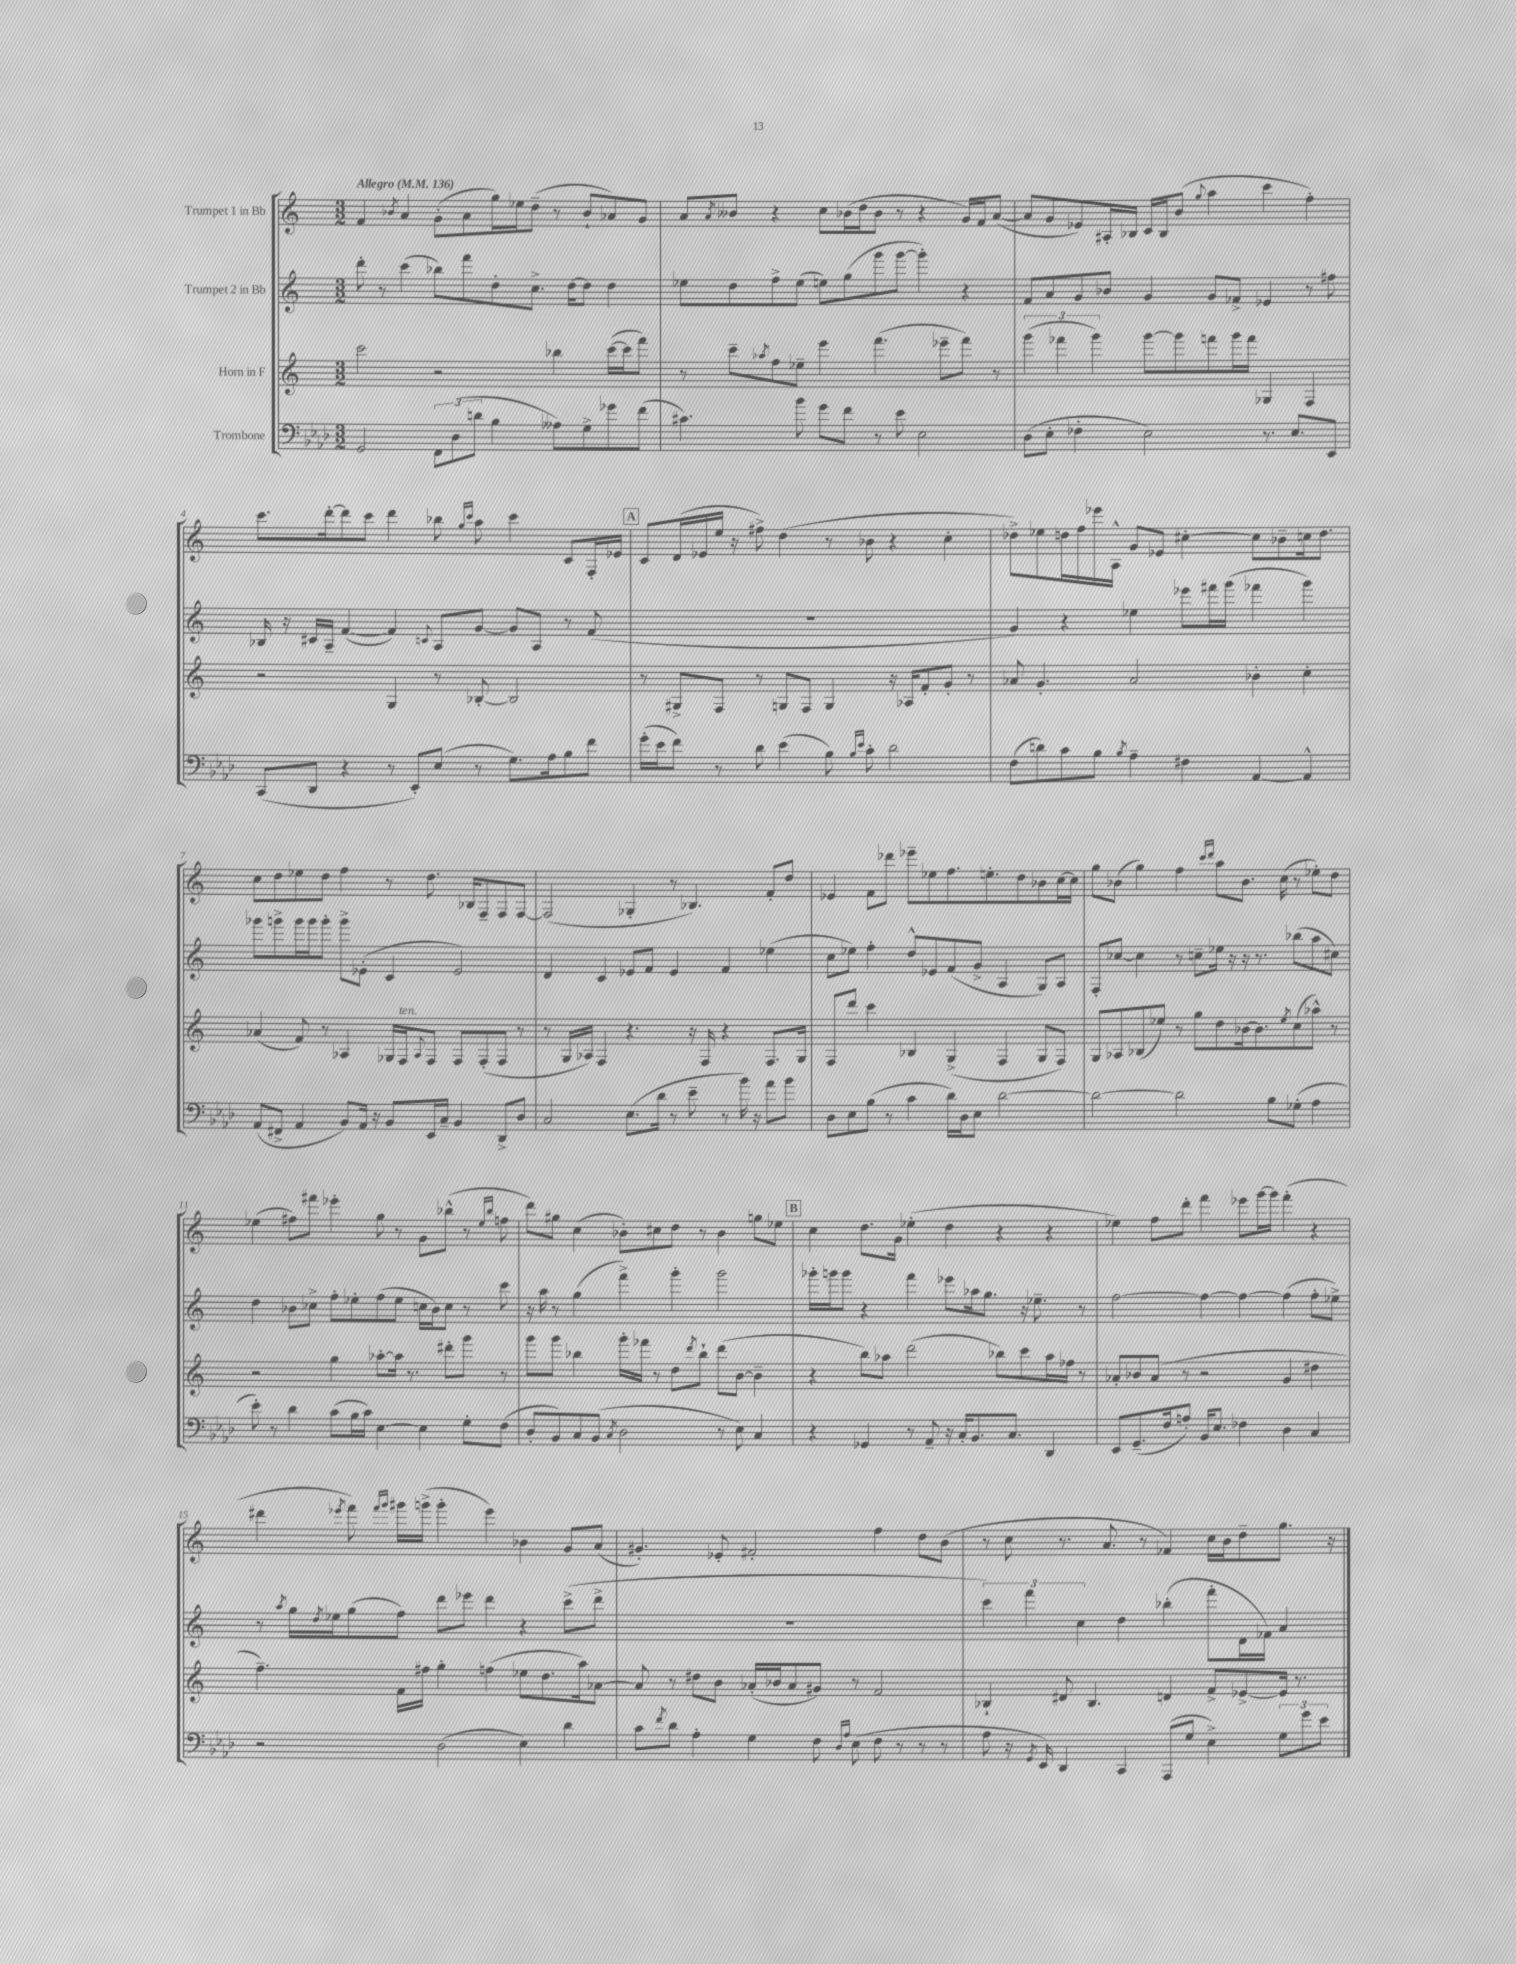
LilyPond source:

<<
\new StaffGroup <<
\new Staff = "s0" \with { instrumentName = "Trumpet 1 in Bb" } {
    \clef treble \key c \major \numericTimeSignature \time 3/2 \tempo "Allegro" 4 = 136
    f'4 \acciaccatura { bes'8 } a'4 g'8-.( a'8 g''16) ees''16 d''8--( r8 bes'8-! aes'8) g'8 |
    a'8 \acciaccatura { a'8 } beses'8 r4 c''8 bes'16( d''16 bes'8 r8 r4 g'16) f'16 a'8~( |
    a'8 g'8 ees'8) ais16-. bes16 c'16 bes16 b'8( \appoggiatura { g''8 } a''4 c'''4 f''4-.) |
    c'''8. d'''16~-. d'''8 c'''8 d'''4 bes''8 \grace { g''16 c'''16 } a''8 c'''4 c'8 f16-. ees'16 |
    \mark \markup { \box "A" } c'8 d'16( ees'16 e''16 r16 fis''8->) d''4( r8 bes'8 r4 c''4-. |
    des''8->) ees''8 d''16 f''16 ees'''16 a16-^ g'8 ees'8 cis''4~-. cis''8 bes'8-- c''16 d''8. |
    c''8 d''8 ees''8 d''8 f''4 r8 d''8. bes16 f8-- f8 f8~ |
    f2( ges4-. r8 bes4.) f'8-. d''8 |
    ees'4 f'8 des'''8 ees'''8-- ees''8 f''8. e''8.-. d''8 bes'8 c''16~ c''16 |
    g''8 bes'8( g''4) f''4 \grace { c'''16 d'''16 } a''8 bes'8. c''16( r8 ees''8-.) d''8 |
    ees''4( fis''8) fis'''8 ees'''4-. g''8 r8 g'8 bes''8-^( r8 \grace { ees''16 bes''16 } f''8 |
    d'''8) gis''8 c''4( bes'8-.) cis''8 d''8 r8 bes'4 g''8 ees''8 |
    \mark \markup { \box "B" } c''4 d''8. g'16 ees''4-.( d''4 r4 r4 |
    ees''4) f''8 d'''8-. f'''4 ees'''8 g'''16~ g'''16 f'''4-.( r4 |
    dis'''4 \acciaccatura { ees'''8 } f'''8) \grace { f'''16 g'''16 } gis'''16 g'''16->( g'''4-. ees'''4) bes'4 g'8 a'8( |
    gis'4.-.) ees'8-. fis'2-. f''4 d''8 b'8( |
    r8 c''8 r8. a'8. r8 fes'4) c''16 b'16 d''8-- g''8. r16 \bar "|." |
}
\new Staff = "s1" \with { instrumentName = "Trumpet 2 in Bb" } {
    \clef treble \key c \major \numericTimeSignature \time 3/2
    d'''8-. r8 c'''4( bes''8) f'''8 d''8-. c''8.-> d''16~ d''8 d''4 |
    ees''8 d''8 f''8-> ees''8( e''8) g''8( g'''8 g'''8~ g'''4-.) r4 |
    f'8 a'8 g'8 bes'8 g'4 g'8 fes'8-> ees'4 r8 fis''8 |
    bes16 r16 cis'16 a16-- f'4~( f'4) \appoggiatura { c'8 } a8 g'8~ g'8 a8 r8 f'8( |
    \mark \markup { \box "A" } R1. |
    g'4) r4 ees''4 ees'''8 fis'''16 g'''16( fes'''4 g'''4) |
    ges'''8 g'''8-> g'''16 g'''16 g'''8-. g'''8-> ees'8-.( c'4 ees'2) |
    d'4 c'4 ees'8 f'8 ees'4 f'4 ees''4( |
    c''8 ees''8) f''4-. d''8-^ ees'8 f'8( g'8-> a4 g8) a8 |
    f8-. ces''8~ ces''4 r8 c''8-- ees''16 r16 r16 r8. bes''8( a''8 cis''8) |
    d''4 bes'8 ces''8-> f''8-. ees''8-. f''8( ees''8 c''16 bes'16) c''8 r8 c'''8 |
    r16 a''16 r8 g''4( f'''4->) g'''4-. g'''2 |
    \mark \markup { \box "B" } ges'''16-. g'''16 g'''8 r4 f'''4 ees'''8 aes''16 g''8. r16 ees''8.-- r8 |
    f''2~ f''4~ f''4~ f''4( f''8-. ees''8->) |
    r8 \acciaccatura { a''8 } g''16 \acciaccatura { d''8 } ees''16 g''8( f''8) d'''8 ees'''8 d'''4 r4 c'''8->( d'''8-> |
    R1. |
    \tuplet 3/2 { c'''4) f'''4 c''4 } d''4 bes''4-.( f'''8-. d'16 fes'16) a'4 \bar "|." |
}
\new Staff = "s2" \with { instrumentName = "Horn in F" } {
    \clef treble \key c \major \numericTimeSignature \time 3/2
    c'''2 r2 bes''4 c'''16~( c'''16 f'''8) |
    r8 c'''8-- \acciaccatura { aes''8 } f''8 ees''8-- e'''4 f'''4.( ees'''8-- f'''8) r8 |
    \tuplet 3/2 { g'''4( fes'''4 g'''4) } g'''8~ g'''8 f'''8 g'''16 f'''16 ges4 f4 |
    r2 g4 r8 bes8~-. bes2 |
    \mark \markup { \box "A" } r8 gis8-> f8 r8 g8 f8 g4 r16 aes16 f'8-. g'8-. r8 |
    aes'8 g'4.-. aes'2 bes'4-. c''4-. |
    aes'4( f'8) r8 aes4 ges16 f16^\markup { \italic "ten." } \appoggiatura { aes8 } f8 f8 f8-.( f8 r8 |
    r8 g16 aes16) f4 r4. r16 f16 r4 f8. g16 |
    f8 d'''8 c'''4 bes4 g4->( f4 g8 f8) |
    g8 aes8 bes8( ees''8) r8 g''8 d''8 bes'16~ bes'8. \acciaccatura { ees''8 } c''8( aes''8-^) r8 |
    r2 g''4 aes''8~-. aes''16 r8. dis'''8-. g'''8 r8 |
    g'''8 g'''8 bes''4 g'''16-. fes'''16 r8 d''8 \acciaccatura { d'''8 } bes''8-! d'''8( b'8~ b'4-- |
    \mark \markup { \box "B" } r4 b''8) aes''8 d'''2( bes''8) c'''8 aes''16 fes''16 r8 |
    aes'8-. bes'8 aes'8( r8 r2 g'4 dis''4 |
    f''4.--) f'16 fis''16 g''4-. f''4( ees''8 d''8. a''16) aes'8~ |
    aes'8 r8 dis''8 b'8 aes'16-.( bes'16 aes'8 gis'8) r8 f'2 |
    bes4-! dis'8 bes4. d'4 f'8-> ees'8~-> ees'16 r8. \bar "|." |
}
\new Staff = "s3" \with { instrumentName = "Trombone" } {
    \clef bass \key aes \major \numericTimeSignature \time 3/2
    g,2 \tuplet 3/2 { f,8 des8( d'8 } bes4 aeses8) g8-> ges'8 f'8( |
    cis'4.) bes'8 g'8 f'8 r8 ees'8 ees2 |
    des8( ees8-. fes4-. ees2) r8. ees8. ees,8 |
    c,8( des,8 r4 r8 ees,8-.) ees8( r8 g8.) aes16 bes8 f'8 |
    \mark \markup { \box "A" } g'16-.( ees'16 f'8) r8 des'8 ees'4( bes8) \grace { bes16 ees'16 } c'8-. des'2 |
    f8( d'8) c'8 bes8 \acciaccatura { bes8 } aes4-- fis4 aes,4~ aes,4-^ |
    aes,8( fis,8-> aes,4 bes,8) aes,16 r16 bes,8 ees,16 c16-- bes,4 des,8-> des8 |
    c2 ees8.( des'16 r8 ees'8-- r8 bes'16) r16 aes'8 bes'8 |
    des8 ees8 bes8( r8 c'4 des'16) des16 ees8 des'2~ |
    des'2~ des'2 bes8 ges8-.( aes4 |
    ees'8-.) r8 des'4 c'8( bes16 c'16) ees4~ ees4 g8-. f8( |
    des8-. bes,8) c8 bes,8( \acciaccatura { c8 } des2 r8 ees8) c4 |
    \mark \markup { \box "B" } r4 ges,4 r8 aes,8-- r16 c16-. bes,8. c8. des,4 |
    ees,8 g,8.--( f16 a8-.) bes,16 ees8. fes4 des4 c4 |
    r2 des2( ees4) des'4 |
    c'8 \acciaccatura { f'8 } des'8 aes4-. g4 f8 \grace { des16 aes16 } ees8( f8 r8 r8 r8 |
    aes8 r16 \acciaccatura { g,8 } ees,16) des,4 c,4 aes,,8( g8 ees4->) \tuplet 3/2 { g8 g'8 ees'8 } \bar "|." |
}
>>
>>
